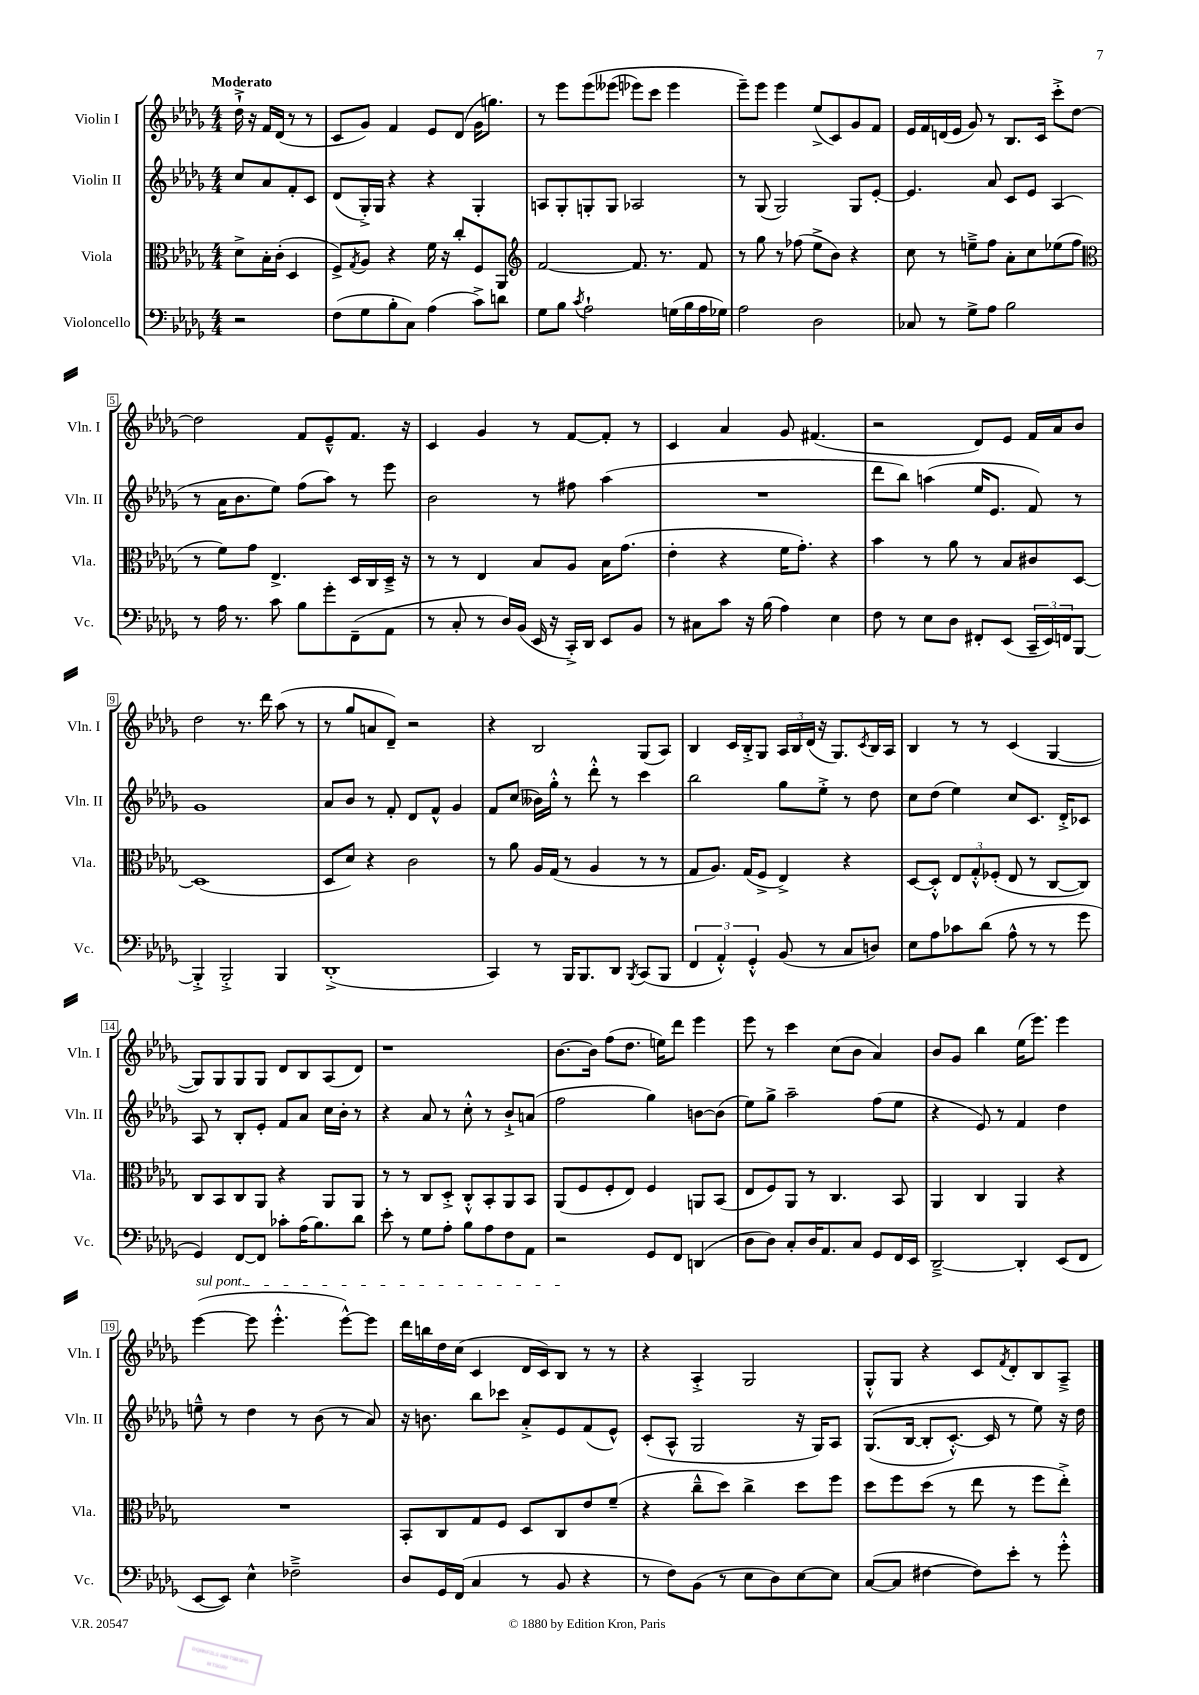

**kern	**kern	**kern	**kern
*part4	*part3	*part2	*part1
*staff4	*staff3	*staff2	*staff1
*I"Violoncello	*I"Viola	*I"Violin II	*I"Violin I
*I'Vc.	*I'Vla.	*I'Vln. II	*I'Vln. I
*clefF4	*clefC3	*clefG2	*clefG2
*k[b-e-a-d-g-]	*k[b-e-a-d-g-]	*k[b-e-a-d-g-]	*k[b-e-a-d-g-]
*M4/4	*M4/4	*M4/4	*M4/4
=	=	=	=
!	!	!	!LO:TX:a:B:t=Moderato
2r	8d-^\L	8cc/L	16dd-`^\
.	.	.	16r
.	16B-'\L	8a-/	16f/LL
.	(16c'\JJ	.	(16d-/JJ
.	4D-/	8f'/	8r
.	.	8c/J	8r
=1	=1	=1	=1
(8F\L	8F^/L)	(8d-/L	8c/L
.	8qG-/	.	.
8G-\	8A-/J	16G-'^/L)	8g-/J)
.	.	16G-/JJ	.
8B-'\	4r	4r	4f/
8C\J)	.	.	.
(4A-\	16f\	4r	8e-/L
.	16r	.	.
.	8cc'/L	.	(8d-/J
8c^\L)	8F/	4G-'/	16g-\KL
.	.	.	8.ggn\J)
8dn\J	8AA-/J	.	.
=2	=2	=2	=2
*	*clefG2	*	*
8G-\L	[2f/	8An/L	8r
8B-\J	.	8G-'/	8eee-\L
8qc/	.	.	.
2A-`\	.	8Gn'/	(8eee-\
.	.	8G/J	(8eee--X\J
.	8.f/]	2A-X/	8eee-X\L)
.	.	.	8ccc\J
.	8.r	.	.
(16Gn\LL	.	.	4eee-\
16B-\	.	.	.
16A-\	8f/	.	.
16G-X\JJ)	.	.	.
=3	=3	=3	=3
2A-\	8r	8r	8eee-~\L)
.	8gg-\	(8G-/	8eee-\J
.	8r	2G-/)	4eee-\
.	(8ff-X\	.	.
2D-\	8ee-^\L	.	(8ee-^/L
.	8b-\J)	.	8c/)
.	4r	8G-/L	8g-/
.	.	[8e-'/J	8f/J
=4	=4	=4	=4
8C-X/	8cc\	4.e-/]	16e-/LL
.	.	.	16f/
8r	8r	.	(16dn/
.	.	.	16e-/JJ
8G-^\L	8een~^\L	.	8g-/)
8A-\J	8ff\J	8a-/	8r
2B-\	8a-'\L	8c/L	8.B-/L
.	8cc\	8e-/J	.
.	.	.	16c/Jk
.	(8ee-X\	(4A-/	8ccc'^\L
.	8ff\J	.	[8dd-\J
!!LO:LB:g=z
=5	=5	=5	=5
*	*clefC3	*	*
8r	8r	8r	2dd-\]
16A-\	8f\L)	16a-\KL	.
8.r	.	8.b-\	.
.	8g-\J	.	.
8c\	4.E-^/	8ee-\J)	.
8B-\L	.	(8ff\L	8f/L
8g-'\	.	8aa-\J)	8e-~^^/
(8FF~\	16D-/LL	8r	8.f/J
.	16C/	.	.
8AA-\J	16D-~^/JJ	8eee-\	.
.	16r	.	16r
=6	=6	=6	=6
8r	8r	2b-\	4c/
8C'/	8r	.	.
8r	4E-/	.	4g-/
16D-/LL)	.	.	.
(16BB-/JJ	.	.	.
16EE-/	8B-/L	8r	8r
16r	.	.	.
16CC'^/LL)	8A-/J	8ff#X\	[8f/L
16DD-/JJ	.	.	.
8EE-/L	16B-\KL	(4aa-\	8f'/J]
.	(8.g-\J	.	.
8BB-/J	.	.	8r
=7	=7	=7	=7
8r	4e-'\	1r	4c/
8C#X\L	.	.	.
8c\J	4r	.	4a-/
16r	.	.	.
(16B-\	.	.	.
4A-\)	16f\KL	.	8g-/
.	8.g-'\J)	.	.
.	.	.	(4.f#X/
4E-\	4r	.	.
=8	=8	=8	=8
8F\	4b-\	8ddd-\L	2r
8r	.	8bb-\J)	.
8E-\L	8r	(4aan\	.
8D-\J	8a-\	.	.
8FF#X'/L	8r	16ee-/KL	8d-/L)
.	.	8.e-/J	.
(8EE-/J	8B-/L	.	8e-/J
24CC~/LL	8c#X/	8f/)	16f/LL
24EE-/)	.	.	.
.	.	.	16a-/J
24FFn/J	.	.	.
[8BBB-/J	[8D-/J	8r	8b-/J
!!LO:LB:g=z
=9	=9	=9	=9
4BBB-'^/]	(1D-]	1g-	2dd-\
2BBB-'^/	.	.	.
.	.	.	8.r
.	.	.	16ddd-\
4BBB-/	.	.	(8aa-\
.	.	.	8r
=10	=10	=10	=10
(1DD-'^	8D-/L	8a-/L	8r
.	8d-/J)	8b-/J	8gg-/L
.	4r	8r	8an/
.	.	8f'/	8d-~/J)
.	2c\	8d-/L	2r
.	.	8f^^/J	.
.	.	4g-/	.
=11	=11	=11	=11
4CC/)	8r	8f/L	4r
.	8a-\	(8cc/J	.
8r	16A-/LL	16b--X\LL)	2B-/
.	(16G-/JJ	16gg-'^^\JJ	.
16BBB-/KL	8r	8r	.
8.BBB-/	.	.	.
.	4A-/	8ddd-'^^\	.
8DD-/J	.	8r	.
8qBBB-/	.	.	.
(8CC/L	8r	4ccc\	(8G-/L
8BBB-/J	8r	.	8A-/J)
=12	=12	=12	=12
6FF/	8G-/L	2bb-\	4B-/
.	8.A-/J)	.	.
6AA-'^^/)	.	.	.
.	.	.	16c/LL
.	(16G-/KL	.	16B-'^/J
6GG-'^^/	.	.	.
.	8F^/J	.	8G-/J
(8BB-/	4E-^/)	8gg-\L	24A-/LL
.	.	.	24B-/
.	.	.	(24d-/JJ
8r	.	8ee-'^\J	16r
.	.	.	8.G-/L)
8C/L	4r	8r	.
.	.	.	8qc/
8Dn/J)	.	8dd-\	16B-/L
.	.	.	16A-/JJ
=13	=13	=13	=13
8E-\L	[8D-/L	8cc\L	4B-/
8A-\	8D-'^^/J]	(8dd-\J	.
8c-X\	12E-/L	4ee-\)	8r
.	12G-'^^/	.	.
(8d-\J	.	.	8r
.	(12F-X'/J	.	.
8A-^^\	8E-/	8cc/L	(4c/
8r	8r	8.c/J	.
8r	[8C/L	.	[4G-/
.	.	16d-'^/KL	.
8g-\	8C/J])	8c-X/J	.
!!LO:LB:g=z
=14	=14	=14	=14
4GG-/)	8C/L	8A-/	8G-/L])
.	8BB-/	8r	8G-/
[8FF/L	8C/	8B-'/L	8G-/
8FF/J]	8AA-/J	8e-'/J	8G-/J
8c-X'\L	4r	8f/L	8d-/L
(16A-\K	.	8a-/J	8B-/
8.B-\)	.	.	.
.	8AA-/L	16cc\LL	(8A-/
.	.	16b-'\JJ	.
8d-\J	8AA-/J	8r	8d-/J)
=15	=15	=15	=15
8e-'\	8r	4r	1r
8r	8r	.	.
8G-\L	8C/L	8a-/	.
8A-'\J	8D-'^/J	8r	.
8B-\L	8C'^^/L	8cc'^^\	.
8A-\	8BB-'/	8r	.
8F\	8AA-/	8b-`^/L	.
8AA-\J	8BB-/J	(8an/J	.
=16	=16	=16	=16
2r	(8AA-/L	2ff\	[8.b-\L
.	8F/	.	.
.	.	.	16b-\Jk]
.	8F'/	.	(8ff\L
.	8E-/J)	.	8.dd-\J
8GG-/L	4F/	4gg-\)	.
.	.	.	16een\KL)
8FF/J	.	.	8ddd-\J
(4DDn/	8AAn/L	[8bn\L	4eee-\
.	(8BB-/J	(8b\J]	.
=17	=17	=17	=17
8D-\L	8E-/L	8ee-\L)	8eee-\
8D-\J)	8F/)	8gg-^\J	8r
8C'/L	8AA-/J	2aa-~\	4ccc\
16D-/K	8r	.	.
8.AA-/	.	.	.
.	4.C/	.	(8cc\L
8C/J	.	.	8b-\J
8GG-/L	.	(8ff\L	4a-/)
16FF/L	8BB-/	8ee-\J	.
16EE-/JJ	.	.	.
=18	=18	=18	=18
[2DD-~^/	4AA-/	4r	8b-/L
.	.	.	8g-/J
.	4C/	8e-/)	4bb-\
.	.	8r	.
4DD-'/]	4AA-/	4f/	(16ee-\KL
.	.	.	8.eee-\J)
(8EE-/L	4r	4dd-\	4eee-\
8FF/J	.	.	.
!!LO:LB:g=z
=19	=19	=19	=19
!	!	!	!LO:TX:a:i:t=sul pont.
[8EE-/L	1r	8een~^^\	([4eee-\
8EE-/J])	.	8r	.
4E-^^\	.	4dd-\	8eee-\]
.	.	.	4.eee-'^^\
2F-X~^\	.	8r	.
.	.	(8b-\	.
.	.	8r	[8eee-^^\L)
.	.	8a-/)	8eee-\J]
=20	=20	=20	=20
8D-/L	8BB-'/L	16r	16ddd-\LL
.	.	8.bn\	16bbn\
16GG-/L	8C/	.	16dd-\
(16FF/JJ	.	.	(16cc\JJ
4C/	8G-/	8bb-\L	4c/
.	8F/J	8ccc-X\J	.
8r	8D-/L	8a-'^/L	16d-/LL
.	.	.	16c/J)
8BB-/	8C/	8e-/	8B-/J
4r	8e-/	(8f/	8r
.	(8f~/J	8e-^^/J)	8r
=21	=21	=21	=21
8r	4r	(8c'/L	4r
8F\L)	.	8A-^^/J	.
(8BB-\J	8cc~^^\L	2G-/	4A-'^/
8r	8dd-\J)	.	.
8E-\L	4cc^\	.	2G-/
8D-\)	.	.	.
[8E-\	8dd-\L	16r	.
.	.	16G-/KL)	.
8E-\J]	8ff\J	8A-/J	.
=22	=22	=22	=22
([8C/L	8dd-\L	((8.G-/L	8G-'^^/L
8C/J]	8ff\	.	8G-/J
.	.	[16B-/Jk	.
[4F#X\	(8dd-\J	8B-'/L]	4r
.	8r	[8.c'^^/J)	.
8F#\L])	8ee-\	.	8c/L
.	.	16c/]	.
.	.	.	8qf/
8e-'\J	8r	8r	8d-'/
8r	8ff\L	8ee-\)	8B-/
8g-'^^\	8ee-'^\J)	16r	8A-~^/J
.	.	16dd-\	.
==	==	==	==
*-	*-	*-	*-
